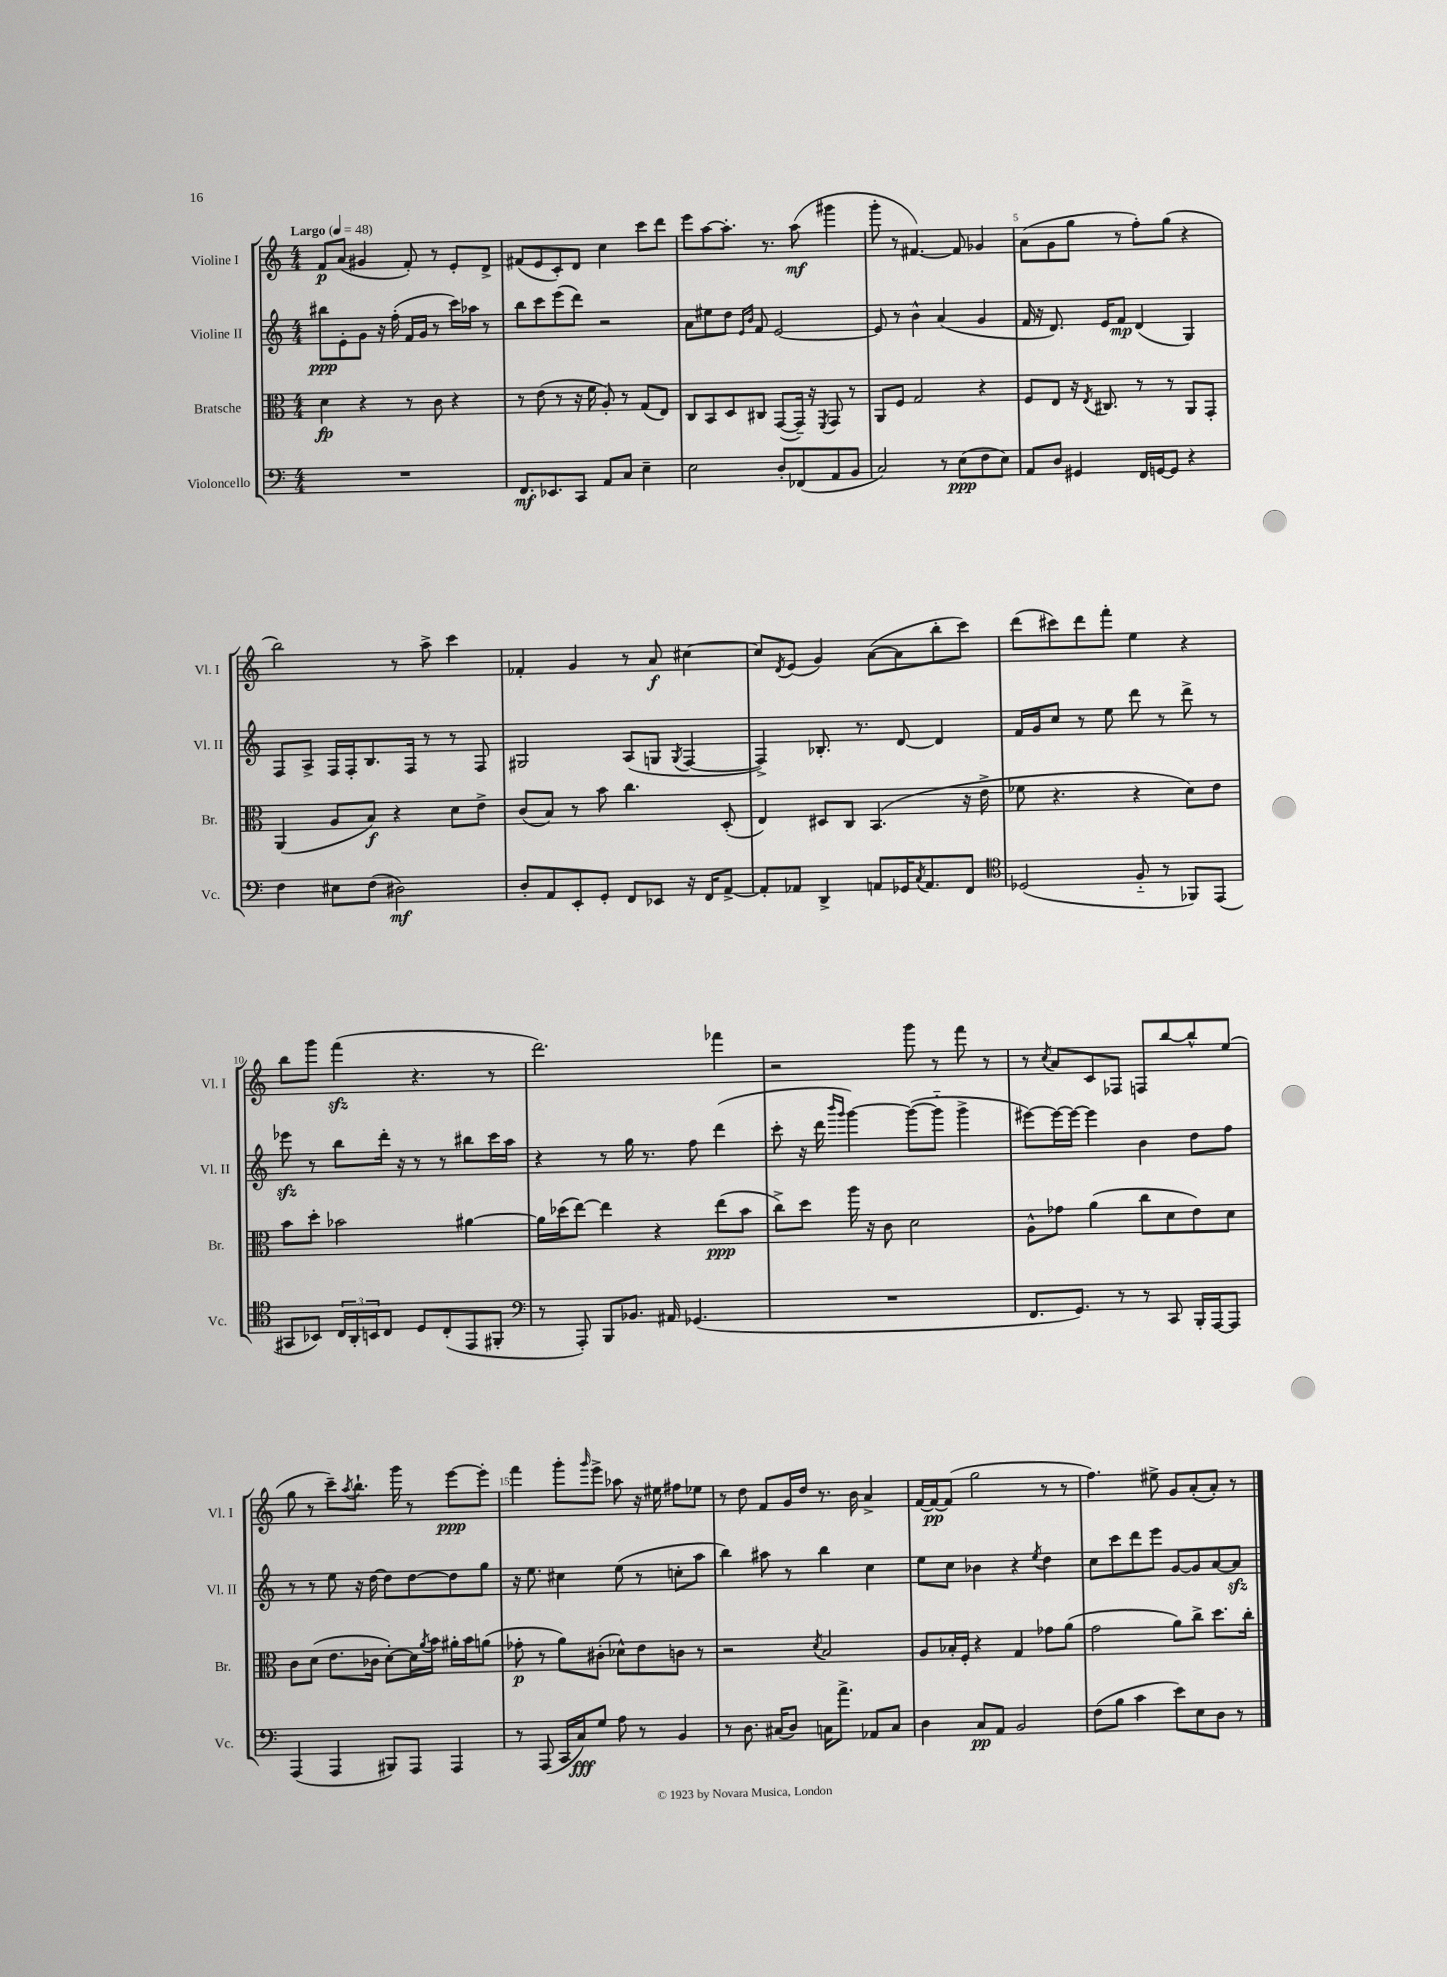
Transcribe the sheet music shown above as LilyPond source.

<<
\new StaffGroup <<
\new Staff = "s0" \with { instrumentName = "Violine I" shortInstrumentName = "Vl. I" } {
    \clef treble \key c \major \numericTimeSignature \time 4/4 \tempo "Largo" 4 = 48
    f'8\p a'8( gis'4 f'8-.) r8 e'8-. d'8-> |
    fis'8( e'8 c'8-.) d'8 c''4 c'''8 d'''8 |
    e'''8 a''8~ a''8.-. r8. a''8\mf( gis'''4 |
    g'''8-. r8 fis'4.~) fis'8 ges'4 |
    a'8( g'8 g''8 r8 f''8-.) g''8( r4 |
    b''2) r8 a''8-> c'''4 |
    fes'4-. g'4 r8 a'8\f cis''4~ |
    cis''8 \acciaccatura { d'8 } e'8( g'4) a'8~( a'8 b''8-. c'''8) |
    d'''8( cis'''8) d'''8 f'''8-. e''4 r4 |
    b''8 g'''8 f'''4\sfz( r4. r8 |
    d'''2.) fes'''4 |
    r2 g'''8 r8 f'''8 r8 |
    r8 \acciaccatura { c''8 } a'8 c'8 fes8 f8 b''8~ b''8-^ e''8( |
    g''8 r8 c'''8--) \acciaccatura { a''8 } b''8.-! g'''16 r8 e'''8~\ppp e'''8-. |
    f'''4 g'''8-. \grace { g'''16 } e'''8-> aes''8 r16 eis''16 fis''8 ees''8 |
    r8 d''8 f'8 g'16 d''16 r8. b'16 a'4-> |
    f'16~ f'16~\pp f'8( g''2 r8 r8 |
    f''4.) eis''8-> g'8 a'8-.( a'8-.) r8 \bar "|." |
}
\new Staff = "s1" \with { instrumentName = "Violine II" shortInstrumentName = "Vl. II" } {
    \clef treble \key c \major \numericTimeSignature \time 4/4
    bis''8\ppp e'8-. g'8 r16 f''16-.( f'16 g'16 r8 c'''16) aes''16 r8 |
    b''8 c'''8 e'''8( d'''8) r2 |
    a'8 eis''8 d''8 \grace { e'16 b'16 } f'8 e'2~ |
    e'8 r8 b'4-^ a'4( g'4 |
    f'16 r16 d'8.) e'16 f'8\mp d'4( g4) |
    f8 a8-> f16 f16-. b8. f16 r8 r8 f8 |
    gis2 a8( g8 \acciaccatura { g8 } f4~ |
    f4->) bes8.-. r8. d'8~ d'4 |
    f'16 g'16 c''8 r8 e''8 d'''8 r8 d'''8-> r8 |
    ees'''8\sfz r8 b''8 d'''16-. r16 r8 r8 bis''8 c'''16 a''16 |
    r4 r8 g''16 r8. f''8 d'''4( |
    c'''8-. r16 d'''16 \grace { b'''16 g'''16 } g'''4~) g'''8~( g'''8-_ g'''4-> |
    eis'''8~) eis'''16~ eis'''16~ eis'''4 b'4 d''8 f''8 |
    r8 r8 e''8 r16 d''16~ d''8 d''8~ d''8 g''8 |
    r16 e''8. cis''4 e''8( r8 c''8-. a''8 |
    b''4) ais''8 r8 b''4 c''4 |
    e''8 c''8 bes'4 r4 \acciaccatura { e''8 } d''4 |
    c''8 c'''8 d'''8 e'''8 g'8~ g'8 a'8~ a'8\sfz \bar "|." |
}
\new Staff = "s2" \with { instrumentName = "Bratsche" shortInstrumentName = "Br." } {
    \clef alto \key c \major \numericTimeSignature \time 4/4
    d'4\fp r4 r8 c'8 r4 |
    r8 e'8( r8 r16 f'16 a8-.) r8 g8( e8) |
    c8 b,8 d8 cis8 g,8~( g,16--) r16 \acciaccatura { f,8 } g,8 r8 |
    a,8 f8 g2 r4 |
    f8 e8 r16 \acciaccatura { e8 } cis8. r8 r8 a,8 g,8-. |
    a,4( a8 b8\f) r4 d'8 e'8-> |
    c'8( b8) r8 b'8 c''4. d8-.( |
    e4) dis8 c8 b,4.( r16 e'16-> |
    fes'8 r4. r4 d'8) e'8 |
    b'8 d''8-. bes'2 ais'4~ |
    ais'16 des''16( e''8~) e''4 r4 e''8\ppp( b'8 |
    c''8->) d''8 a''16 r16 c'8 d'2 |
    a8-^ ges'8 a'4( c''8 d'8 e'8) d'8 |
    c'8 d'8( e'8. ces'16 d'8~-.) d'16 \acciaccatura { a'8 } b'16 ais'16-. b'16 a'8( |
    ges'8-.\p r8 a'8) cis'8-.( des'8-^) e'8 c'8 r8 |
    r2 \acciaccatura { d'8 } b2 |
    a8 bes16-. f16-. r4 g4 ges'8 a'8( |
    g'2 a'8) c''8-> d''8. c''16-. \bar "|." |
}
\new Staff = "s3" \with { instrumentName = "Violoncello" shortInstrumentName = "Vc." } {
    \clef bass \key c \major \numericTimeSignature \time 4/4
    R1 |
    f,8.\mf ees,8. c,8 a,8 c8 e4-- |
    e2 d8-. fes,8( a,8 b,8 |
    c2) r8 e8\ppp( f8 e8) |
    a,8 d8 gis,4 f,16 g,16~ g,8 r4 |
    f4 eis8 f8( dis2\mf) |
    d8-. a,8 e,8-. g,8-. f,8 ees,8 r16 f,16 a,8~-> |
    a,8-. aes,8 d,4-> a,8 ges,16 \acciaccatura { c8 } a,8. f,8 |
    \clef tenor des2( f8-_ r8 fes,8) e,8( |
    gis,8 bes,8) \tuplet 3/2 { c16 a,16-. b,16 } c8 d8 c8-.( e,8 fis,8-. |
    \clef bass r8 a,,8-.) b,,8 bes,8. ais,16 ges,4.( |
    R1 |
    f,8. g,8.) r8 r8 c,8 b,,16-. a,,16~ a,,8 |
    a,,4( a,,4 bis,,8) a,,8 a,,4 |
    r8 a,,8( c,16 c16\fff) g8 a8 r8 b,4 |
    r8 d8. cis16( d8) c16 a'8.-> aes,8 c8 |
    d4 c8\pp a,8 b,2 |
    f8( b8 c'4 e'8) e8 d8 r8 \bar "|." |
}
>>
>>
\layout { \context { \Score \override BarNumber.break-visibility = ##(#f #t #t) barNumberVisibility = #(every-nth-bar-number-visible 5) } }
